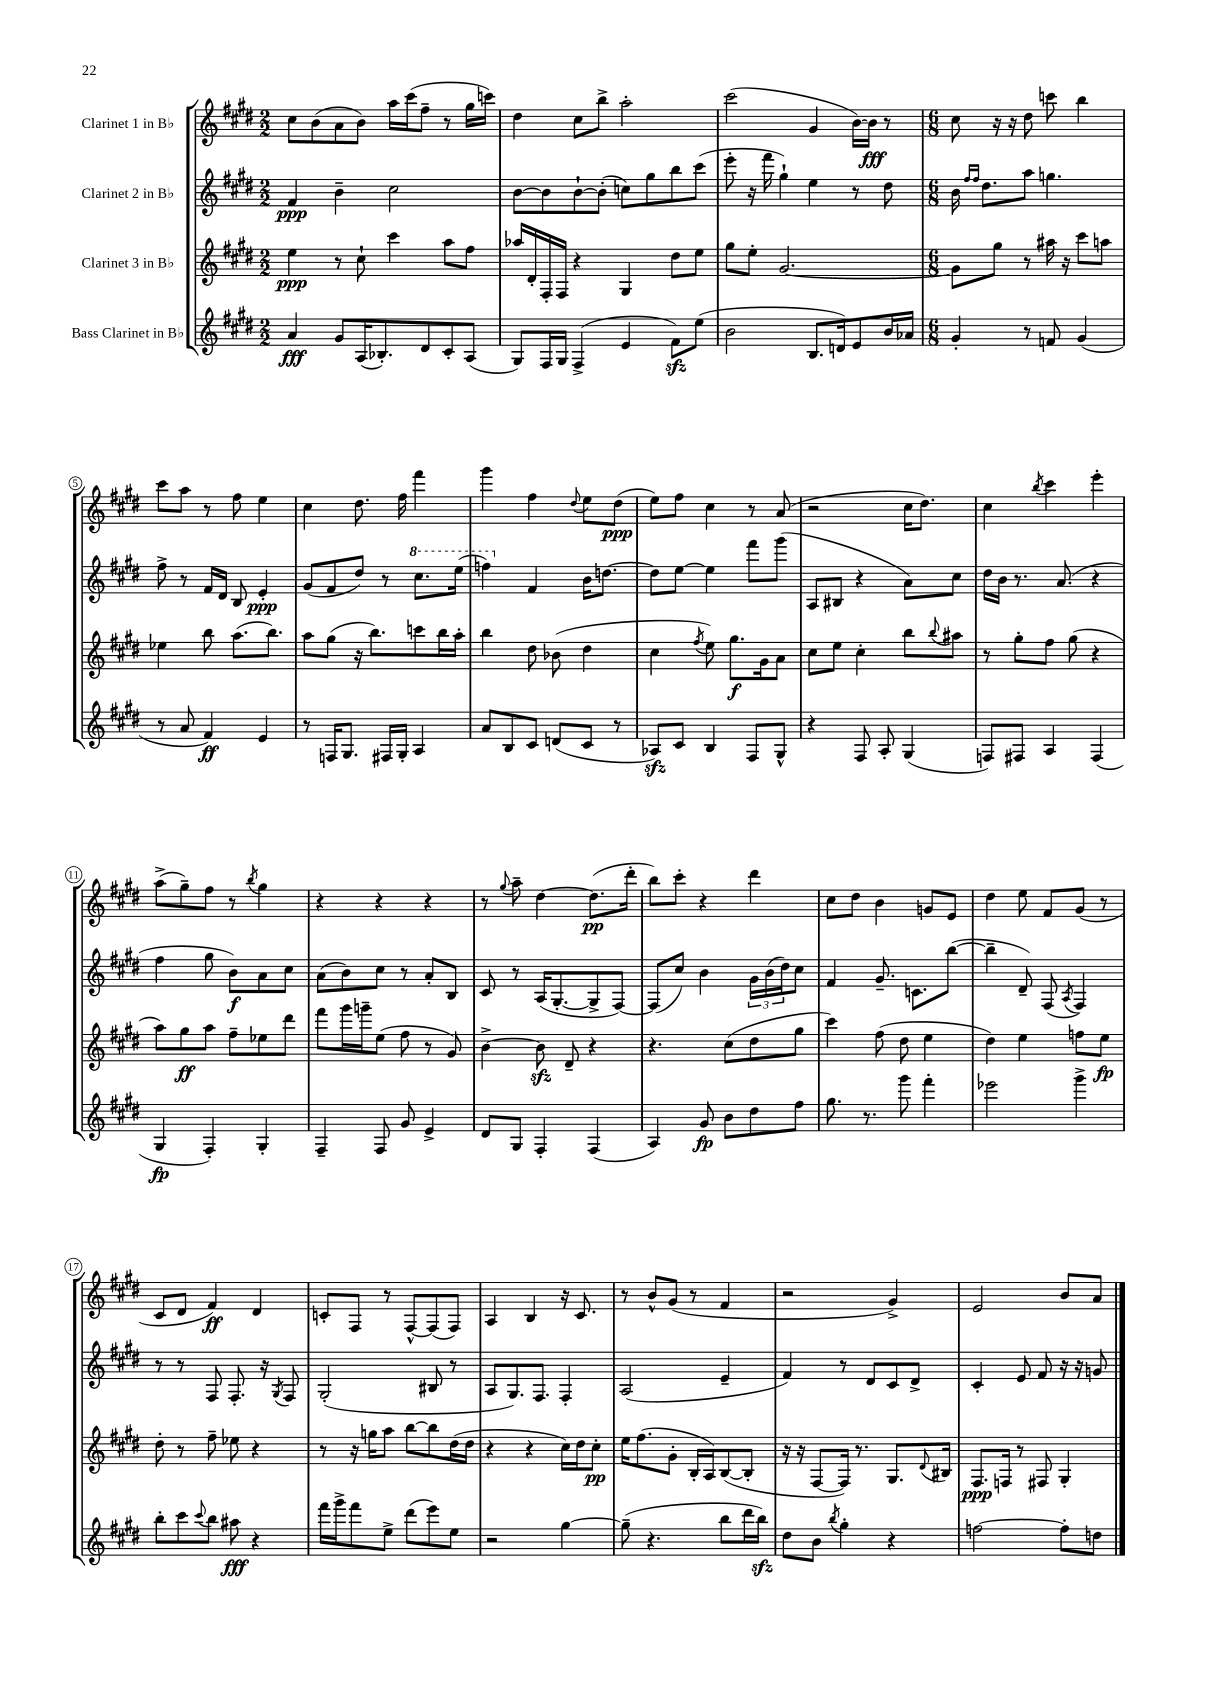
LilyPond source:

<<
\new StaffGroup <<
\new Staff = "s0" \with { instrumentName = "Clarinet 1 in Bb" } {
    \clef treble \key e \major \numericTimeSignature \time 2/2
    cis''8 b'8( a'8 b'8) a''16 cis'''16( fis''8-- r8 gis''16 c'''16) |
    dis''4 cis''8 b''8-> a''2-. |
    cis'''2( gis'4 b'16~) b'16\fff r8 |
    \numericTimeSignature \time 6/8 cis''8 r16 r16 dis''8 c'''8 b''4 |
    cis'''8 a''8 r8 fis''8 e''4 |
    cis''4 dis''8. fis''16 fis'''4 |
    gis'''4 fis''4 \appoggiatura { dis''8 } e''8 dis''8\ppp( |
    e''8) fis''8 cis''4 r8 a'8( |
    r2 cis''16 dis''8.) |
    cis''4 \acciaccatura { b''8 } cis'''4 e'''4-. |
    a''8->( gis''8--) fis''8 r8 \acciaccatura { b''8 } gis''4 |
    r4 r4 r4 |
    r8 \appoggiatura { gis''8 } a''8-- dis''4~ dis''8.\pp( dis'''16-. |
    b''8) cis'''8-. r4 dis'''4 |
    cis''8 dis''8 b'4 g'8 e'8 |
    dis''4 e''8 fis'8 gis'8( r8 |
    cis'8 dis'8 fis'4\ff) dis'4 |
    c'8-. fis8 r8 fis8~-^ fis8( fis8) |
    a4 b4 r16 cis'8. |
    r8 b'8-^ gis'8( r8 fis'4 |
    r2 gis'4->) |
    e'2 b'8 a'8 \bar "|." |
}
\new Staff = "s1" \with { instrumentName = "Clarinet 2 in Bb" } {
    \clef treble \key e \major \numericTimeSignature \time 2/2
    fis'4\ppp b'4-- cis''2 |
    b'8~ b'8 b'8~-! b'8-.( c''8) gis''8 b''8 cis'''8( |
    e'''8-. r16 fis'''16 gis''4-!) e''4 r8 dis''8 |
    \numericTimeSignature \time 6/8 b'16 \grace { fis''16 fis''16 } dis''8. a''8 g''4. |
    fis''8-> r8 fis'16 dis'16 b8 e'4-.\ppp |
    gis'8( fis'8 dis''8) r8 \ottava #1 cis'''8. e'''16( |
    f'''4) \ottava #0 fis'4 b'16 d''8.~ |
    d''8 e''8~ e''4 fis'''8 gis'''8( |
    a8 bis8 r4 a'8) cis''8 |
    dis''16 b'16 r8. a'8.( r4 |
    fis''4 gis''8 b'8\f) a'8 cis''8 |
    a'8( b'8) cis''8 r8 a'8-. b8 |
    cis'8 r8 a16( gis8.~-. gis8-> fis8~) |
    fis8( cis''8) b'4 \tuplet 3/2 { gis'16 b'16( dis''16) } cis''8 |
    fis'4 gis'8.-- c'8. b''8~( |
    b''4-- dis'8--) fis8( \acciaccatura { a8 } fis4) |
    r8 r8 fis8 fis8.-. r16 \acciaccatura { gis8 } fis8 |
    gis2-.( bis8 r8 |
    a8 gis8.) fis8. fis4-. |
    a2( e'4-- |
    fis'4) r8 dis'8 cis'8 dis'8-> |
    cis'4-. e'8 fis'8 r16 r16 g'8 \bar "|." |
}
\new Staff = "s2" \with { instrumentName = "Clarinet 3 in Bb" } {
    \clef treble \key e \major \numericTimeSignature \time 2/2
    e''4\ppp r8 cis''8-! cis'''4 a''8 fis''8 |
    aes''16 dis'16-. fis16-. fis16 r4 gis4 dis''8 e''8 |
    gis''8 e''8-. gis'2.~ |
    \numericTimeSignature \time 6/8 gis'8 gis''8 r8 ais''16 r16 cis'''8 a''8 |
    ees''4 b''8 a''8.( b''8.) |
    a''8 gis''8( r16 b''8.) c'''8 b''16 a''16-. |
    b''4 dis''8 bes'8( dis''4 |
    cis''4 \acciaccatura { fis''8 } e''8) gis''8.\f gis'16 a'8 |
    cis''8 e''8 cis''4-. b''8 \appoggiatura { b''8 } ais''8 |
    r8 gis''8-. fis''8 gis''8( r4 |
    a''8) gis''8\ff a''8 fis''8-- ees''8 dis'''8 |
    fis'''8 gis'''16 g'''16-- e''8( fis''8 r8 gis'8) |
    b'4~-> b'8\sfz dis'8-- r4 |
    r4. cis''8( dis''8 gis''8 |
    cis'''4) fis''8( dis''8 e''4 |
    dis''4) e''4 f''8 e''8\fp |
    dis''8-. r8 fis''8-- ees''8 r4 |
    r8 r16 g''16 a''8 b''8~ b''8 dis''16( dis''16 |
    r4 r4 cis''16) dis''16 cis''8-.\pp |
    e''16 fis''8.( gis'8-. b16-. a16) b8~( b8-. |
    r16 r16 fis8~ fis16) r8. gis8. \appoggiatura { dis'8 } bis16 |
    fis8.\ppp f16 r8 fis8 gis4-. \bar "|." |
}
\new Staff = "s3" \with { instrumentName = "Bass Clarinet in Bb" } {
    \clef treble \key e \major \numericTimeSignature \time 2/2
    a'4\fff gis'8 a16( bes8.-.) dis'8 cis'8-. a8( |
    gis8) fis16 gis16 fis4->( e'4 fis'8\sfz) e''8( |
    b'2 b8. d'16) e'8 b'16 aes'16 |
    \numericTimeSignature \time 6/8 gis'4-. r8 f'8 gis'4( |
    r8 a'8 fis'4\ff) e'4 |
    r8 f16 gis8. fis16 gis16-. a4 |
    a'8 b8 cis'8 d'8( cis'8 r8 |
    aes8\sfz) cis'8 b4 fis8 gis8-^ |
    r4 fis8 a8-. gis4( |
    f8) fis8 a4 fis4( |
    gis4\fp fis4-.) gis4-. |
    fis4-- fis8 gis'8 e'4-> |
    dis'8 gis8 fis4-. fis4( |
    a4) gis'8\fp b'8 dis''8 fis''8 |
    gis''8. r8. gis'''8 fis'''4-. |
    ees'''2 gis'''4-> |
    b''8-. cis'''8 \appoggiatura { cis'''8 } b''8 ais''8\fff r4 |
    fis'''16 gis'''16-> fis'''8 e''8-> dis'''8( e'''8) e''8 |
    r2 gis''4~ |
    gis''8--( r4. b''8 dis'''16 b''16\sfz) |
    dis''8 b'8 \acciaccatura { b''8 } gis''4-. r4 |
    f''2~ f''8-. d''8 \bar "|." |
}
>>
>>
\layout { \context { \Score \override BarNumber.stencil = #(make-stencil-circler 0.1 0.3 ly:text-interface::print) } }
